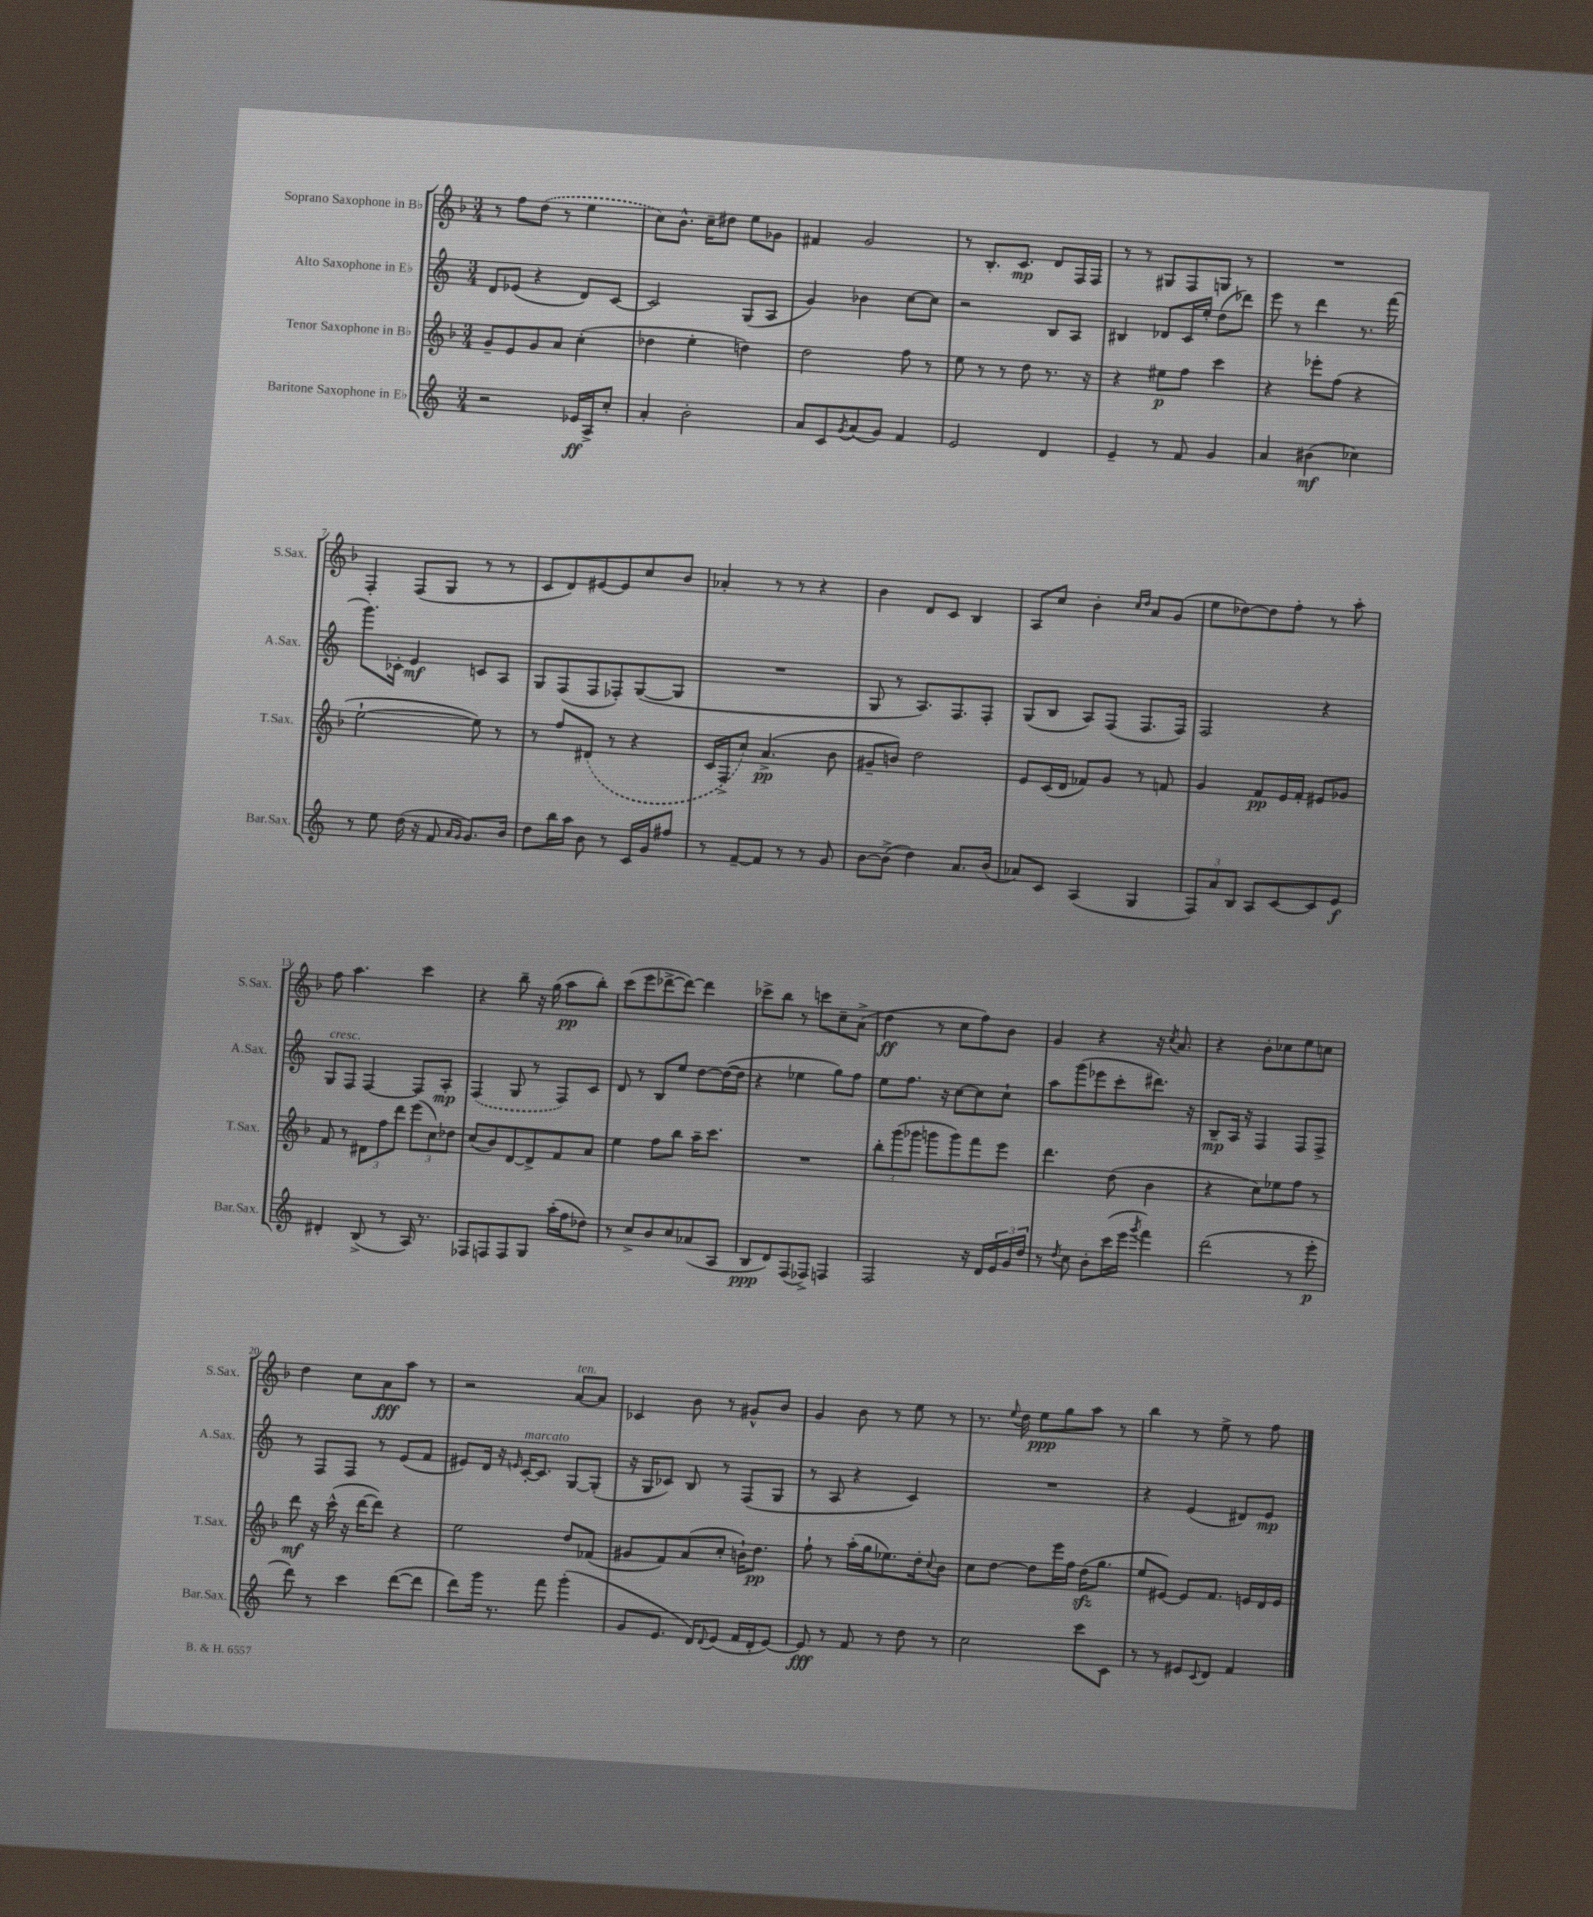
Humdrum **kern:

**kern	**dynam	**kern	**dynam	**kern	**dynam	**kern	**dynam
*part4	*part4	*part3	*part3	*part2	*part2	*part1	*part1
*staff4	*staff4	*staff3	*staff3	*staff2	*staff2	*staff1	*staff1
*I"Baritone Saxophone in E♭	*	*I"Tenor Saxophone in B♭	*	*I"Alto Saxophone in E♭	*	*I"Soprano Saxophone in B♭	*
*I'Bar.Sax.	*	*I'T.Sax.	*	*I'A.Sax.	*	*I'S.Sax.	*
*clefG2	*	*clefG2	*	*clefG2	*	*clefG2	*
*k[]	*	*k[b-]	*	*k[]	*	*k[b-]	*
*M3/4	*	*M3/4	*	*M3/4	*	*M3/4	*
=1	=1	=1	=1	=1	=1	=1	=1
2r	.	8g~/L	.	8d/L	.	8r	.
.	.	8e/	.	(8e-X/J	.	8ff\L	.
.	.	8g/	.	4r	.	(8dd\J	.
.	.	8a/J	.	.	.	8r	.
16e-X/LL	ff	(4cc'\	.	8d/L)	.	4ee\	.
16A^/J	.	.	.	.	.	.	.
8cc'/J	.	.	.	[8c/J	.	.	.
=2	=2	=2	=2	=2	=2	=2	=2
4a'/	.	4dd-X\	.	2c/]	.	8cc\L)	.
.	.	.	.	.	.	8.b-^^\J	.
2b'\	.	4ee'\	.	.	.	.	.
.	.	.	.	.	.	16cc~\KL	.
.	.	.	.	.	.	8dd#X\J	.
.	.	4ddn\)	.	(8G/L	.	8ee\L	.
.	.	.	.	8A/J	.	8g-X\J	.
=3	=3	=3	=3	=3	=3	=3	=3
8a/L	.	2dd\	.	4g/)	.	4f#X/	.
8c/	.	.	.	.	.	.	.
8qg/	.	.	.	.	.	.	.
(8a/	.	.	.	4b-X\	.	2g/	.
8g/J)	.	.	.	.	.	.	.
4f/	.	8ff\	.	[8cc\L	.	.	.
.	.	8r	.	8cc\J]	.	.	.
=4	=4	=4	=4	=4	=4	=4	=4
2e/	.	8ee\	.	2r	.	8r	.
.	.	8r	.	.	.	8.B-'/L	.
.	.	8r	.	.	.	.	.
.	.	.	.	.	.	8.c/J	mp
.	.	8dd\	.	.	.	.	.
4d/	.	8.r	.	8B/L	.	8d/L	.
.	.	.	.	8A/J	.	16F/L	.
.	.	16r	.	.	.	16F/JJ	.
=5	=5	=5	=5	=5	=5	=5	=5
4e~/	.	4r	.	4B#X/	.	8r	.
.	.	.	.	.	.	8r	.
8r	.	8ee#X\L	p	8d-X/L	.	8G#X/L	.
8f/	.	8ff\J	.	16c/L	.	8F/	.
.	.	.	.	16ee'/JJ	.	.	.
4g/	.	4ccc\	.	(8dd\L	.	8Gn/J	.
.	.	.	.	8ddd-X\J)	.	8r	.
=6	=6	=6	=6	=6	=6	=6	=6
4a/	.	4r	.	8eee\	.	2.r	.
.	.	.	.	8r	.	.	.
(4b#X\	mf	8eee-X'\L	.	4ddd\	.	.	.
.	.	(8ff\J	.	.	.	.	.
4cc-X\)	.	4r	.	8.r	.	.	.
.	.	.	.	(16fff\	.	.	.
!!LO:LB:g=z
=7	=7	=7	=7	=7	=7	=7	=7
8r	.	[2ee`\	.	8.ggg\L)	.	4F'/	.
8ee\	.	.	.	.	.	.	.
.	.	.	.	16c-X'\Jk	.	.	.
(16dd\	.	.	.	4e/	mf	(8F/L	.
16r	.	.	.	.	.	.	.
8f/	.	.	.	.	.	8G/J	.
16qqa/LL	.	.	.	.	.	.	.
16qqg/JJ	.	.	.	.	.	.	.
8.g/L)	.	8ee\])	.	8cn/L	.	8r	.
.	.	8r	.	8A/J	.	8r	.
16b/Jk	.	.	.	.	.	.	.
=8	=8	=8	=8	=8	=8	=8	=8
8dd\L	.	8r	.	8G/L	.	8c/L	.
16bb\L	.	8ff/L	.	(8F/	.	8d/)	.
16aa\JJ	.	.	.	.	.	.	.
8b\	.	(8d#X/J	.	8F/	.	[8e#X/	.
8r	.	8r	.	8F-X'/)	.	8e#/]	.
16c/LL	.	4r	.	([8G/	.	8cc/	.
16g/J	.	.	.	.	.	.	.
8ff#X/J	.	.	.	8G/J]	.	8b-/J	.
=9	=9	=9	=9	=9	=9	=9	=9
8r	.	16c/LL	.	2.r	.	4a-X'/	.
.	.	16F^/J	.	.	.	.	.
[8f~/L	.	8cc/J)	.	.	.	.	.
8f/J]	.	(4.a^/	pp	.	.	8r	.
8r	.	.	.	.	.	8r	.
8r	.	.	.	.	.	4r	.
8g/	.	8b-\	.	.	.	.	.
=10	=10	=10	=10	=10	=10	=10	=10
[8b\L	.	8g#X~/L	.	8G/	.	4b-\	.
(8b^\J]	.	8bn/J)	.	8r	.	.	.
4dd\)	.	2dd\	.	8.A/L)	.	8d/L	.
.	.	.	.	.	.	8c/J	.
.	.	.	.	8.F/	.	.	.
8.a/L	.	.	.	.	.	4B-/	.
.	.	.	.	8F'/J	.	.	.
(16b/Jk	.	.	.	.	.	.	.
=11	=11	=11	=11	=11	=11	=11	=11
8a-X/L)	.	8e/L	.	(8G/L	.	8A/L	.
8c/J	.	(16c/L	.	8B/J	.	8cc/J	.
.	.	16d/JJ	.	.	.	.	.
(4A/	.	8f-X/L)	.	8A/L)	.	4b-'\	.
.	.	8g/J	.	(8F/J	.	.	.
.	.	.	.	.	.	16qqcc/LL	.
.	.	.	.	.	.	16qqdd/JJ	.
4G/	.	8r	.	8.F/L	.	8a/L	.
.	.	8fn/	.	.	.	(8g/J	.
.	.	.	.	16F/Jk)	.	.	.
=12	=12	=12	=12	=12	=12	=12	=12
12F/L)	.	4g/	.	2F/	.	8ee\L	.
12a/	.	.	.	.	.	.	.
.	.	.	.	.	.	[8dd-X\)	.
12B/J	.	.	.	.	.	.	.
8A/L	.	8f/L	pp	.	.	8dd-\]	.
[8c/	.	16e/L	.	.	.	8ff'\J	.
.	.	16f'/JJ	.	.	.	.	.
8c/]	.	8e#X/L	.	4r	.	8r	.
8e/J	f	8g-X/J	.	.	.	8aa'\	.
!!LO:LB:g=z
=13	=13	=13	=13	=13	=13	=13	=13
!	!	!	!	!LO:TX:a:i:t=cresc.	!	!	!
4d#X'/	.	8f/	.	8G/L	.	8ff\	.
.	.	8r	.	8F/J	.	4.aa\	.
(8B^/	.	12d#X\L	.	[4F/	.	.	.
.	.	12ff\	.	.	.	.	.
8r	.	.	.	.	.	.	.
.	.	12ddd\J	.	.	.	.	.
16A/)	.	(12eee\L	.	8F/L]	.	4ccc\	.
8.r	.	.	.	.	.	.	.
.	.	12cc\)	.	.	.	.	.
.	.	.	.	8A'/J	mp	.	.
.	.	12dd-X\J	.	.	.	.	.
=14	=14	=14	=14	=14	=14	=14	=14
8F-X/L	.	(8cc/L	.	(4F/	.	4r	.
8Fn/	.	8b-/)	.	.	.	.	.
8F/	.	[8d/	.	8G/	.	8bb-~\	.
8G/J	.	8d^/]	.	8r	.	16r	.
.	.	.	.	.	.	(16gg\	.
(16aa'\LL	.	8f/	.	8F/L)	.	8aa\L	pp
16ff\J	.	.	.	.	.	.	.
8dd-X\J)	.	8a/J	.	8c/J	.	8bb-'\J)	.
=15	=15	=15	=15	=15	=15	=15	=15
8r	.	4ee\	.	8d/	.	(8ccc\L	.
8cc^/L	.	.	.	8r	.	8eee\	.
8b/	.	8ff\L	.	8B/L	.	[8ddd-X^\	.
8cc/	.	8bb-\J	.	8ee/J	.	8ddd-\J_)	.
(8a-X/	.	16aa~\KL	.	[8dd\L	.	4ddd-\]	.
.	.	8.ccc\J	.	.	.	.	.
8A/J	.	.	.	(16dd\L_	.	.	.
.	.	.	.	16dd\JJ]	.	.	.
=16	=16	=16	=16	=16	=16	=16	=16
8B/L	ppp	2.r	.	4r	.	8ccc-X^\L	.
8d/)	.	.	.	.	.	8bb-\J	.
(8F/	.	.	.	4ee-X\	.	8r	.
8F-X^/J)	.	.	.	.	.	8cccn\L	.
4Fn/	.	.	.	8gg\L)	.	8cc~\	.
.	.	.	.	8ff\J	.	(8a^\J	.
=17	=17	=17	=17	=17	=17	=17	=17
2F/	.	12bb-'\L	.	8ee\L	.	4dd\	ff
.	.	(12ggg\	.	.	.	.	.
.	.	.	.	8.ff\J	.	.	.
.	.	12ggg-X\J	.	.	.	.	.
.	.	8gggn\L	.	.	.	8r	.
.	.	.	.	16r	.	.	.
.	.	8ggg\)	.	[8cc\L	.	8cc\L	.
16r	.	8fff\	.	8cc\]	.	8ff\)	.
16d/LL	.	.	.	.	.	.	.
24e/	.	8eee\J	.	8cc`\J	.	8b-\J	.
24g/	.	.	.	.	.	.	.
24dd/JJ	.	.	.	.	.	.	.
=18	=18	=18	=18	=18	=18	=18	=18
8r	.	4.ddd\	.	8aa\L	.	4g/	.
8qdd/	.	.	.	.	.	.	.
8cc\	.	.	.	(8ggg\	.	.	.
8b'\L	.	.	.	8eee-X\	.	4r	.
(16ccc\L	.	(8dd\	.	8ccc'\	.	.	.
16eee\JJ	.	.	.	.	.	.	.
8qggg/	.	.	.	.	.	.	.
4fff\)	.	4b-\	.	8.ddd#X\J)	.	16r	.
.	.	.	.	.	.	8qcc/	.
.	.	.	.	.	.	8.a/	.
.	.	.	.	16r	.	.	.
=19	=19	=19	=19	=19	=19	=19	=19
(2ddd\	.	4r	.	8B~/L	mp	4r	.
.	.	.	.	16A/Jk	.	.	.
.	.	.	.	16r	.	.	.
.	.	8cc\L)	.	4F/	.	8b-'\L	.
.	.	8ee-X\	.	.	.	8cc-X\	.
8r	.	8ff\J	.	8F/L	.	8ee\	.
8eee'\	p	8r	.	8F^/J	.	8ccn\J	.
!!LO:LB:g=z
=20	=20	=20	=20	=20	=20	=20	=20
8ddd\)	.	8ddd\	mf	8r	.	4dd\	.
8r	.	16r	.	8F/L	.	.	.
.	.	(16ccc^^\	.	.	.	.	.
4ccc\	.	16r	.	8F/J	.	8cc\L	.
.	.	[16ddd\KL	.	.	.	.	.
.	.	8ddd\J])	.	8r	.	8a\	fff
([8ddd\L	.	4r	.	(8e/L	.	8aa\J	.
8ddd\J]	.	.	.	8f/J	.	8r	.
=21	=21	=21	=21	=21	=21	=21	=21
8ddd\L)	.	2ee\	.	8e#X/L)	.	2r	.
16ggg\Jk	.	.	.	16d/Jk	.	.	.
8.r	.	.	.	16r	.	.	.
.	.	.	.	16qqen/	.	.	.
!	!	!	!	!LO:TX:a:i:t=marcato	!	!	!
.	.	.	.	[16c'/KL	.	.	.
.	.	.	.	8.c/J]	.	.	.
8fff\	.	.	.	.	.	.	.
!	!	!	!	!	!	!LO:TX:a:i:t=ten.	!
(4ggg'\	.	8dd/L	.	[8G/L	.	[8a/L	.
.	.	(8f-X/J	.	(8G'/J]	.	8a/J]	.
=22	=22	=22	=22	=22	=22	=22	=22
8g/L	.	8g#X/L	.	16r	.	4c-X/	.
.	.	.	.	16G/KL	.	.	.
8.e/J	.	8f/)	.	8c-X/J)	.	.	.
.	.	(8a/	.	8B/	.	8b-\	.
16d/KL)	.	.	.	.	.	.	.
8qqd/	.	.	.	.	.	.	.
(8e/J	.	8cc'/J	.	8r	.	8r	.
16f/LL	.	16bn`\KL)	.	(8F/L	.	8g#X^^/L	.
16d'/J	.	8.dd\J	pp	.	.	.	.
[8e/J)	.	.	.	8G/J	.	8b-/J	.
=23	=23	=23	=23	=23	=23	=23	=23
8e/]	fff	8ff`\	.	8r	.	4g/	.
8r	.	8r	.	8A/	.	.	.
8f/	.	(16aa'\LL	.	4r	.	8b-\	.
.	.	16gg\J	.	.	.	.	.
8r	.	8.ee-X\)	.	.	.	8r	.
8dd\	.	.	.	4c/)	.	8ee\	.
.	.	16dd'\k	.	.	.	.	.
.	.	8qqcc/	.	.	.	.	.
8r	.	8b-\J	.	.	.	8r	.
=24	=24	=24	=24	=24	=24	=24	=24
2cc\	.	8cc\L	.	2.r	.	8.r	.
.	.	[8dd\J	.	.	.	.	.
.	.	.	.	.	.	8qqee/	.
.	.	.	.	.	.	16dd\	.
.	.	8dd\L]	.	.	.	8ee\L	ppp
.	.	16eee\L	.	.	.	8gg\	.
.	.	16ff\JJ	.	.	.	.	.
8ccc\L	.	(16ddzz\KL	.	.	.	8aa\J	.
.	.	8.gg\J	.	.	.	.	.
8c\J	.	.	.	.	.	8r	.
=25	=25	=25	=25	=25	=25	=25	=25
8r	.	8ee/L	.	4r	.	4bb-\	.
8r	.	[8e#X/J)	.	.	.	.	.
8e#X/L	.	8e#/L]	.	(4e/	.	8r	.
8qqc/	.	.	.	.	.	.	.
8d/J	.	8.f/J	.	.	.	8ee^\	.
4f/	.	.	.	8d#X/L)	.	8r	.
.	.	16en/LL	.	.	.	.	.
.	.	16d/	.	8e/J	mp	8ff\	.
.	.	16e/JJ	.	.	.	.	.
==	==	==	==	==	==	==	==
*-	*-	*-	*-	*-	*-	*-	*-
